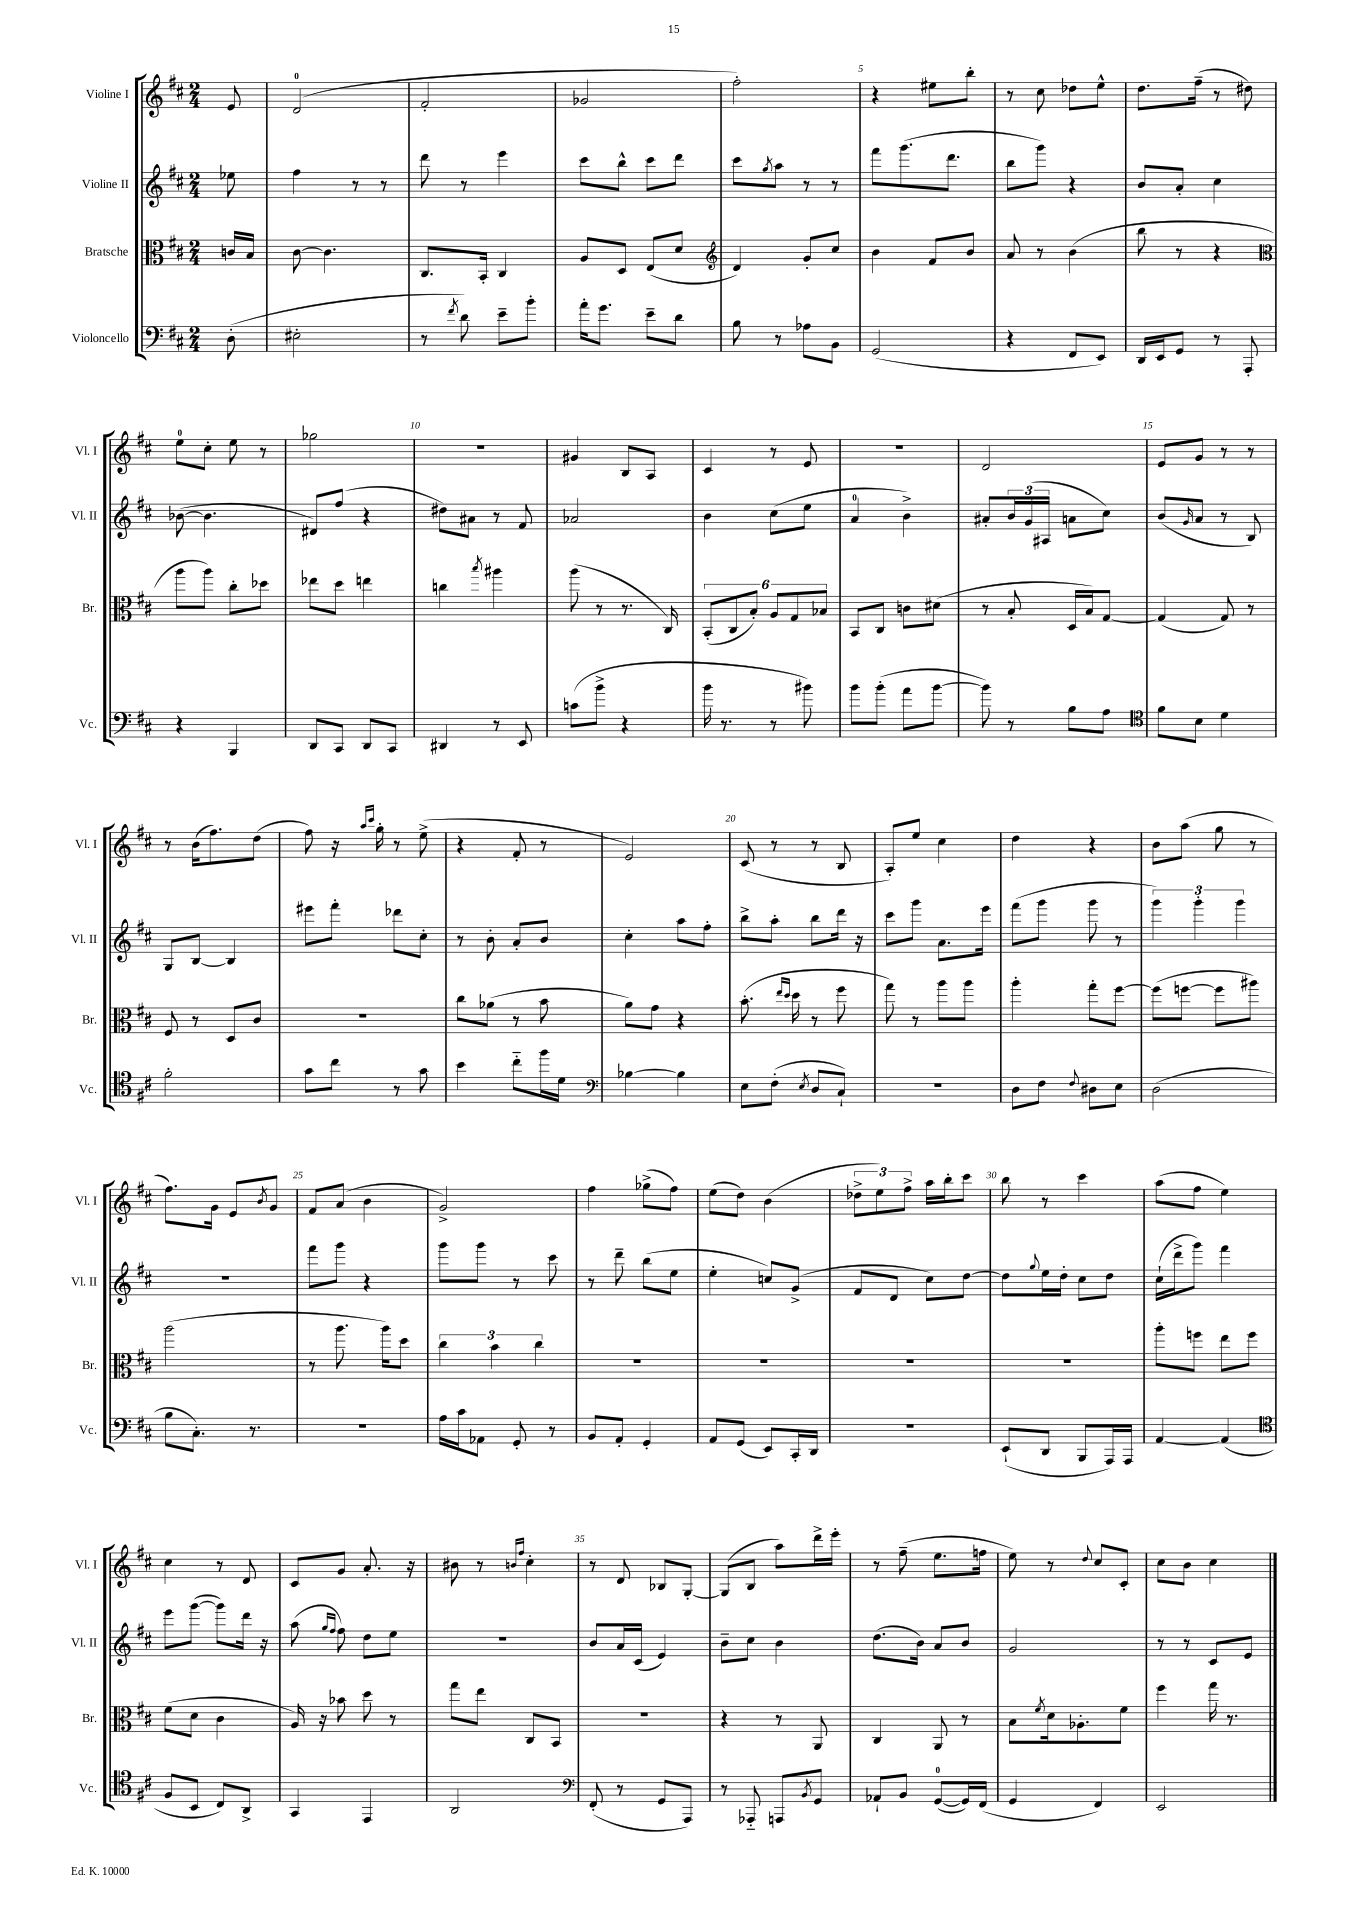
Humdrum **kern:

**kern	**kern	**kern	**kern
*part4	*part3	*part2	*part1
*staff4	*staff3	*staff2	*staff1
*I"Violoncello	*I"Bratsche	*I"Violine II	*I"Violine I
*I'Vc.	*I'Br.	*I'Vl. II	*I'Vl. I
*clefF4	*clefC3	*clefG2	*clefG2
*k[f#c#]	*k[f#c#]	*k[f#c#]	*k[f#c#]
*M2/4	*M2/4	*M2/4	*M2/4
=	=	=	=
(8D'\	16cn/LL	8ee-X\	8e/
.	16B/JJ	.	.
=1	=1	=1	=1
2E#X'\	[8c#\	4ff#\	(2d/
.	4.c#\]	.	.
.	.	8r	.
.	.	8r	.
=2	=2	=2	=2
8r	8.C#/L	8ddd\	2f#'/
8qf#/	.	.	.
8d\)	.	8r	.
.	16BB'/Jk	.	.
8e~\L	4C#/	4eee\	.
8b'\J	.	.	.
=3	=3	=3	=3
16a'\KL	8A/L	8ccc#\L	2g-X/
8.g\J	.	.	.
.	8D/J	8bb^^\J	.
8e~\L	(8E/L	8ccc#\L	.
8d\J	8d/J	8ddd\J	.
=4	=4	=4	=4
*	*clefG2	*	*
8B\	4d/)	8ccc#\L	2ff#'\)
.	.	8qgg/	.
8r	.	8aa\J	.
8A-X\L	8g'/L	8r	.
8BB\J	8cc#/J	8r	.
=5	=5	=5	=5
(2GG/	4b\	8fff#\L	4r
.	.	(8.ggg\	.
.	8f#/L	.	8ee#X\L
.	.	8.ddd\J	.
.	8b/J	.	8bb'\J
=6	=6	=6	=6
4r	8a/	8bb\L	8r
.	8r	8ggg\J)	8cc#\
8FF#/L	(4b\	4r	8dd-X\L
8EE/J)	.	.	8ee^^\J
=7	=7	=7	=7
16DD/LL	8bb\	8b/L	8.dd\L
16EE/J	.	.	.
8GG/J	8r	8a'/J	.
.	.	.	(16ff#~\Jk
8r	4r	4cc#\	8r
8AAA'/	.	.	8dd#X\)
!!LO:LB:g=z
=8	=8	=8	=8
*	*clefC3	*	*
4r	8aa\L	([8b-X\	8ee\L
.	8aa\J)	4.b-\]	8cc#'\J
4BBB/	8cc#'\L	.	8ee\
.	8dd-X\J	.	8r
=9	=9	=9	=9
8DD/L	8ee-X\L	8d#X/L)	2gg-X\
8CC#/J	8dd\J	(8ff#/J	.
8DD/L	4een\	4r	.
8CC#/J	.	.	.
=10	=10	=10	=10
4DD#X/	4ccn\	8dd#X\L)	2r
.	.	8a#X\J	.
.	8qbb/	.	.
8r	4aa#X\	8r	.
8EE/	.	8f#/	.
=11	=11	=11	=11
(8cn\L	(8aa\	2a-X/	4g#X/
8b^\J	8r	.	.
4r	8.r	.	8B/L
.	.	.	8A/J
.	16C#/)	.	.
=12	=12	=12	=12
16b\	(12BB'/L	4b\	4c#/
8.r	.	.	.
.	12C#/	.	.
.	12B'/J)	.	.
8r	12A/L	(8cc#\L	8r
.	12G/	.	.
8b#X\)	.	8ee\J	8e/
.	12B-X/J	.	.
=13	=13	=13	=13
8b\L	8BB/L	4a/	2r
(8b'\J	8C#/J	.	.
8a\L	8cn\L	4b^\)	.
[8b\J	(8d#X\J	.	.
=14	=14	=14	=14
8b\])	8r	8a#X'/L	2d/
8r	8B'/	24b/L	.
.	.	(24g/	.
.	.	24A#X/JJ	.
8B\L	16D/LL	8an\L	.
.	16B/J)	.	.
8A\J	[8G/J	8cc#\J)	.
=15	=15	=15	=15
*clefC4	*	*	*
8f#\L	(4G/]	(8b/L	8e/L
.	.	16qqg/	.
8B\J	.	8a/J	8g/J
4d\	8G/)	8r	8r
.	8r	8B/)	8r
!!LO:LB:g=z
=16	=16	=16	=16
2f#'\	8F#/	8G/L	8r
.	8r	[8B/J	(16b\KL
.	.	.	8.ff#\)
.	8D/L	4B/]	.
.	8c#/J	.	(8dd\J
=17	=17	=17	=17
8g\L	2r	8eee#X\L	8ff#\)
8cc#\J	.	8fff#'\J	16r
.	.	.	16qqaa/LL
.	.	.	16qqccc#/JJ
.	.	.	16gg'\
8r	.	8ddd-X\L	8r
8g\	.	8cc#'\J	(8ee^\
=18	=18	=18	=18
4b\	8cc#\L	8r	4r
.	(8a-X\J	8b'\	.
8cc#\L	8r	8a'/L	8f#'/
16ff#\L	8b\	8b/J	8r
16d\JJ	.	.	.
=19	=19	=19	=19
*clefF4	*	*	*
[4B-X\	8a\L)	4cc#'\	2e/)
.	8g\J	.	.
4B-\]	4r	8aa\L	.
.	.	8ff#'\J	.
=20	=20	=20	=20
8E\L	(8.b'\	8bb^\L	(8c#/
(8F#'\J	.	8aa'\J	8r
.	16qqee/LL	.	.
.	16qqdd/JJ	.	.
.	16dd\	.	.
8qE/	.	.	.
8D/L	8r	8bb\L	8r
8C#`/J)	8ff#\	16ddd\Jk	8B/
.	.	16r	.
=21	=21	=21	=21
2r	8gg\)	8ccc#\L	8A'/L)
.	8r	8ggg\J	8ee/J
.	8aa\L	8.a\L	4cc#\
.	8aa\J	.	.
.	.	16eee\Jk	.
=22	=22	=22	=22
8D\L	4aa'\	(8fff#\L	4dd\
8F#\J	.	8ggg\J	.
8qqF#/	.	.	.
8D#X\L	8gg'\L	8ggg\	4r
8E\J	[8ff#\J	8r	.
=23	=23	=23	=23
(2D\	(8ff#\L]	6ggg\)	8b\L
.	[8ffn\J	.	(8aa\J
.	.	6ggg'\	.
.	8ff\L]	.	8gg\
.	.	6ggg\	.
.	8aa#X\J)	.	8r
!!LO:LB:g=z
=24	=24	=24	=24
8B\L	(2aa\	2r	8.ff#\L)
8.C#'\J)	.	.	.
.	.	.	16g\Jk
.	.	.	8e/L
8.r	.	.	.
.	.	.	8qb/
.	.	.	8g/J
=25	=25	=25	=25
2r	8r	8fff#\L	8f#/L
.	8.aa\	8ggg\J	(8a/J
.	.	4r	4b\
.	16aa\KL)	.	.
.	8dd\J	.	.
=26	=26	=26	=26
16A\LL	6cc#\	8ggg\L	2g^/)
16c#\J	.	.	.
8AA-X\J	.	8ggg\J	.
.	6b\	.	.
8GG'/	.	8r	.
.	6cc#\	.	.
8r	.	8ccc#\	.
=27	=27	=27	=27
8BB/L	2r	8r	4ff#\
8AA'/J	.	8ddd~\	.
4GG'/	.	(8bb\L	(8gg-X^\L
.	.	8ee\J	8ff#\J)
=28	=28	=28	=28
8AA/L	2r	4ee'\	(8ee\L
(8GG/J	.	.	8dd\J)
8EE/L)	.	8ccn/L)	(4b\
16CC#'/L	.	(8g^/J	.
16DD/JJ	.	.	.
=29	=29	=29	=29
2r	2r	8f#/L	12dd-X^\L
.	.	.	12ee\)
.	.	8d/J	.
.	.	.	12ff#^\J
.	.	8cc#\L)	16aa\LL
.	.	.	16bb'\J
.	.	[8dd\J	8ccc#\J
=30	=30	=30	=30
(8EE`/L	2r	8dd\L]	8bb\
.	.	8qqgg/	.
8DD/J	.	16ee\L	8r
.	.	16dd'\JJ	.
8BBB/L	.	8cc#\L	4ccc#\
16AAA/L)	.	8dd\J	.
16AAA/JJ	.	.	.
=31	=31	=31	=31
[4AA/	8aa'\L	(16cc#`\LL	(8aa\L
.	.	16ddd^\J	.
.	8ffn\J	8ggg\J)	8ff#\J
(4AA/]	8ee\L	4fff#\	4ee\)
.	8ff\J	.	.
!!LO:LB:g=z
=32	=32	=32	=32
*clefC4	*	*	*
8F#/L	(8f#\L	8eee\L	4cc#\
8BB/J	8d\J	([8ggg\J	.
8C#/L)	4c#\	8ggg\L])	8r
8AA^/J	.	16ddd\Jk	8d/
.	.	16r	.
=33	=33	=33	=33
4GG/	16A/)	(8aa\	8c#/L
.	16r	.	.
.	.	16qqgg/LL	.
.	.	16qqff#/JJ	.
.	8b-X\	8ff#\)	8g/J
4EE/	8dd\	8dd\L	8.a'/
.	8r	8ee\J	.
.	.	.	16r
=34	=34	=34	=34
2AA/	8gg\L	2r	8b#X\
.	8ee\J	.	8r
.	.	.	16qqbn/LL
.	.	.	16qqff#/JJ
.	8C#/L	.	4cc#'\
.	8BB/J	.	.
=35	=35	=35	=35
*clefF4	*	*	*
(8FF#'/	2r	8b/L	8r
8r	.	16a/L	8d/
.	.	(16c#/JJ	.
8GG/L	.	4e/)	8B-X/L
8AAA/J)	.	.	[8G'/J
=36	=36	=36	=36
8r	4r	8b~\L	(8G/L]
8AAA-X/	.	8cc#\J	8B/J
8AAAn/L	8r	4b\	8aa\L)
8qBB/	.	.	.
8GG/J	8AA/	.	16ddd^\L
.	.	.	16eee'\JJ
=37	=37	=37	=37
8AA-X`/L	4C#/	(8.dd\L	8r
8BB/J	.	.	(8ff#~\
.	.	16b\Jk)	.
([8GG/L	8AA/	8a/L	8.ee\L
16GG/L])	8r	8b/J	.
(16FF#/JJ	.	.	16ffn\Jk
=38	=38	=38	=38
4GG/	8B\L	2g/	8ee\)
.	8qf#/	.	.
.	16d\k	.	8r
.	8.A-X'\	.	.
.	.	.	8qqdd/
4FF#/)	.	.	8cc#/L
.	8f#\J	.	8c#'/J
=39	=39	=39	=39
2EE/	4ff#\	8r	8cc#\L
.	.	8r	8b\J
.	16gg\	8c#/L	4cc#\
.	8.r	.	.
.	.	8e/J	.
==	==	==	==
*-	*-	*-	*-
